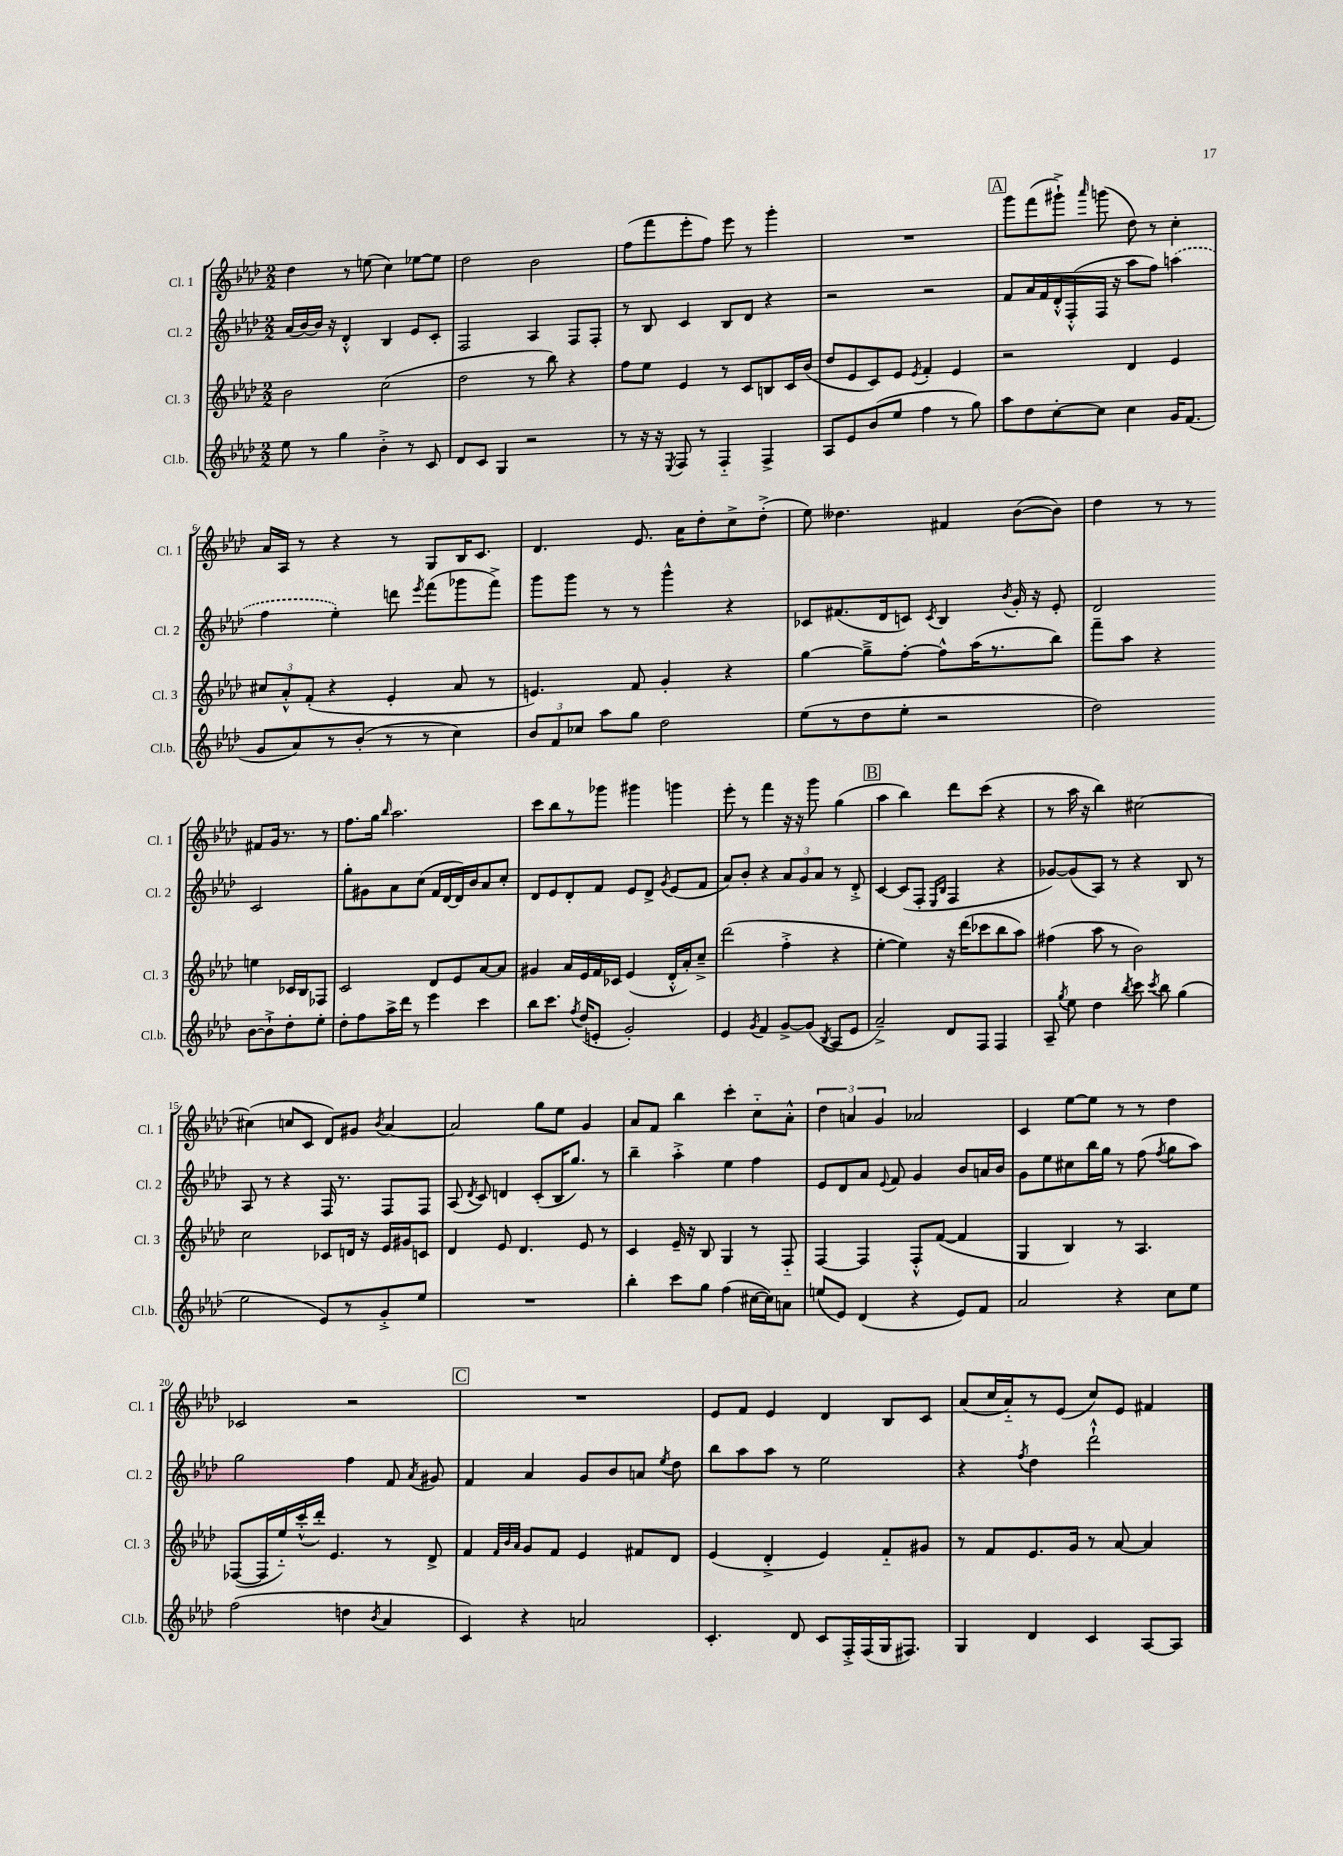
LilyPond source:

<<
\new StaffGroup <<
\new Staff = "s0" \with { instrumentName = "Cl. 1" shortInstrumentName = "Cl. 1" } {
    \clef treble \key aes \major \numericTimeSignature \time 2/2
    \autoBeamOff des''4 r8 e''8( c''4) ees''8[~ ees''8] |
    des''2 bes'2 |
    f''8[( f'''8 ees'''8-. f''8]) ees'''8 r8 g'''4-. |
    R1 |
    \mark \markup { \box "A" } g'''8[ f'''8( gis'''8]-!->) \grace { aes'''16 } g'''8( des''8) r8 c''4-. |
    aes'16[ aes16] r8 r4 r8 g8[ bes16 c'8.] |
    des'4. ees'8. aes'16[ des''8-. c''8-> des''8]-.->( |
    ees''8) deses''4. fis'4 bes'8[~( bes'8]) |
    des''4 r8 r8 fis'8[ g'16] r8. r8 |
    f''8.[ g''16] \grace { bes''16 } aes''2. |
    c'''8[ bes''8 r8 ges'''8] gis'''4 g'''4 |
    ees'''8-. r8 f'''4 r16 r16 g'''8 g''4( |
    \mark \markup { \box "B" } aes''4 bes''4) des'''8[ c'''8]( r4 |
    r8 aes''16 r16 bes''4) cis''2~ |
    cis''4( c''8[ c'8] des'8[) gis'8] \acciaccatura { bes'8 } aes'4~ |
    aes'2 g''8[ ees''8] g'4 |
    aes'8[ f'8] bes''4 c'''4-. c''8[-_ aes'8]-.-^ |
    \tuplet 3/2 { des''4 a'4 g'4 } aes'2 |
    c'4 ees''8[~ ees''8] r8 r8 des''4 |
    ces'2 r2 |
    \mark \markup { \box "C" } R1 |
    ees'8[ f'8] ees'4 des'4 bes8[ c'8] |
    aes'8[( c''16 aes'16-_) r8 ees'8]( c''8[) ees'8] fis'4 \bar "|." |
}
\new Staff = "s1" \with { instrumentName = "Cl. 2" shortInstrumentName = "Cl. 2" } {
    \clef treble \key aes \major \numericTimeSignature \time 2/2
    \autoBeamOff aes'16[( bes'16~) bes'16] r16 des'4-.-^ bes4 ees'8[ c'8]-. |
    f2 aes4 f8[ f8]-. |
    r8 bes8 c'4 bes8[ des'8] r4 |
    r2 r2 |
    \mark \markup { \box "A" } f'8[ aes'16 f'16 des'16-.-^ f16-.-^( f16] r16 aes''8[ f''8]) \once \slurDashed a''4( |
    f''4 ees''4-.) d'''8 \acciaccatura { ees'''8 } f'''8[( ges'''8 f'''8]->) |
    g'''8[ g'''8] r8 r8 g'''4-^ r4 |
    ces'8[ fis'8.( des'16 c'8]) \acciaccatura { c'8 } bes4 \acciaccatura { bes'8 } g'16-. r16 ees'8-. |
    des'2 c'2 |
    g''8[-. gis'8 aes'8 c''8]( f'16[ des'16~ des'16) bes'16 aes'8 c''8]-. |
    des'8[ ees'8 des'8-. f'8] ees'8[ des'8]-> \acciaccatura { g'8 } ees'8[( f'8] |
    aes'8[) bes'8]-. r4 \tuplet 3/2 { aes'8[ g'8 aes'8] } r8 des'8-.-> |
    \mark \markup { \box "B" } c'4~ c'8[( f8]-. \grace { ees16[ bes16] } f4 r4 |
    ges'8[~) ges'8( aes8]) r8 r4 bes8 r8 |
    aes8 r8 r4 f16 r8. f8[ f8] |
    aes8( \acciaccatura { des'8 } c'8) d'4 c'8[-.( bes16 g''8.]) r8 |
    bes''4-- aes''4-.-> ees''4 f''4 |
    ees'8[ des'8 aes'8] \appoggiatura { ees'8 } f'8 g'4 bes'8[ a'16 bes'16] |
    g'8[ ees''8 cis''8 bes''16 g''16] r8 f''8( \acciaccatura { f''8 } g''8[ aes''8]) |
    g''2 f''4 f'8 \acciaccatura { aes'8 } gis'8 |
    \mark \markup { \box "C" } f'4 aes'4 g'8[ bes'8 a'8] \acciaccatura { ees''8 } des''8 |
    bes''8[ aes''8 aes''8] r8 ees''2 |
    r4 \acciaccatura { f''8 } des''4 des'''2-!-^ \bar "|." |
}
\new Staff = "s2" \with { instrumentName = "Cl. 3" shortInstrumentName = "Cl. 3" } {
    \clef treble \key aes \major \numericTimeSignature \time 2/2
    \autoBeamOff bes'2 c''2( |
    des''2 r8 bes''8) r4 |
    f''8[ ees''8] ees'4 r8 c'8[ b8 c'16 bes'16]( |
    des''8[ ees'8 c'8) ees'8] \acciaccatura { ees'8 } f'4-. ees'4 |
    \mark \markup { \box "A" } r2 des'4 ees'4 |
    \tuplet 3/2 { cis''8[ aes'8-.-^ f'8]-.( } r4 ees'4-. aes'8 r8 |
    e'4.) f'8 g'4-. r4 |
    g''4~ g''8[---> f''8]~-. f''8[-^ aes''16( r8. bes''8]) |
    f'''8[-- aes''8] r4 e''4 ces'16[ bes16 fes8] |
    c'2 des'8[ ees'8 aes'8~ aes'8] |
    gis'4 aes'16[ ees'16 f'16 ces'16] ees'4( des'16[-.-^ aes'16-.) c''8]---> |
    des'''2( f''4-.-> r4 |
    \mark \markup { \box "B" } ees''4~-. ees''4) r16 des'''16[( ces'''8 bes''8 aes''8]) |
    fis''4( aes''8 r8 bes'2) |
    c''2 ces'8[ d'16] r16 ees'16[ gis'16 c'8] |
    des'4 ees'8 des'4. ees'8 r8 |
    c'4 ees'16-- r16 bes8 g4 r8 f8-_ |
    f4~ f4 f8[-.-^ f'8]~( f'4 |
    g4 bes4) r8 aes4. |
    fes8[~( fes16 ees''16-_) c'''16-.-^( des'''16]-.) ees'4. r8 des'8-> |
    \mark \markup { \box "C" } f'4 \grace { f'32[ bes'32 aes'32] } g'8[ f'8] ees'4 fis'8[ des'8] |
    ees'4( des'4-.-> ees'4) f'8[-_ gis'8] |
    r8 f'8[ ees'8. g'16] r8 aes'8~ aes'4 \bar "|." |
}
\new Staff = "s3" \with { instrumentName = "Cl.b." shortInstrumentName = "Cl.b." } {
    \clef treble \key aes \major \numericTimeSignature \time 2/2
    \autoBeamOff ees''8 r8 g''4 bes'4-.-> r8 c'8 |
    des'8[ c'8] g4 r2 |
    r8 r16 r16 \acciaccatura { ees8 } f8 r8 f4-_ f4-> |
    aes8[ ees'8 bes'8( ees''8] f''4 r8 g''8) |
    \mark \markup { \box "A" } aes''8[ des''8 c''8~-. c''8] c''4 g'16[ f'8.]( |
    g'8[ aes'8) r8 bes'8]-.( r8 r8 c''4) |
    \tuplet 3/2 { bes'8[ f'8 ces''8] } aes''8[ g''8] des''2 |
    ees''8[( r8 des''8 ees''8]-. r2 |
    des''2) bes'8[~ bes'8-!-> des''8-. ees''8]-. |
    des''8[-. f''8 aes''16-> des'''16] r8 ees'''4 c'''4 |
    bes''8[ c'''8.] \acciaccatura { f''8 } des''16[( e'8]-. g'2-.) |
    ees'4 \acciaccatura { g'8 } f'4 g'8[~-> g'8]( \acciaccatura { bes8 } aes8[ ees'8] |
    \mark \markup { \box "B" } aes'2--->) des'8[ f8] f4 |
    aes8-- \acciaccatura { g''8 } ees''8 des''4 \acciaccatura { bes''8 } c'''8 \acciaccatura { c'''8 } bes''8 g''4( |
    ees''2 ees'8[) r8 g'8-.-> ees''8] |
    R1 |
    bes''4-. c'''8[ g''8] f''4( cis''16[~ cis''16) a'8] |
    e''8[( ees'8]) des'4( r4 ees'8[) f'8] |
    aes'2 r4 c''8[ ees''8] |
    f''2( d''4 \acciaccatura { bes'8 } aes'4 |
    \mark \markup { \box "C" } c'4) r4 a'2 |
    c'4.-. des'8 c'8[ f16-.-> f16( g16 fis8.]) |
    g4 des'4 c'4 aes8[~ aes8] \bar "|." |
}
>>
>>
